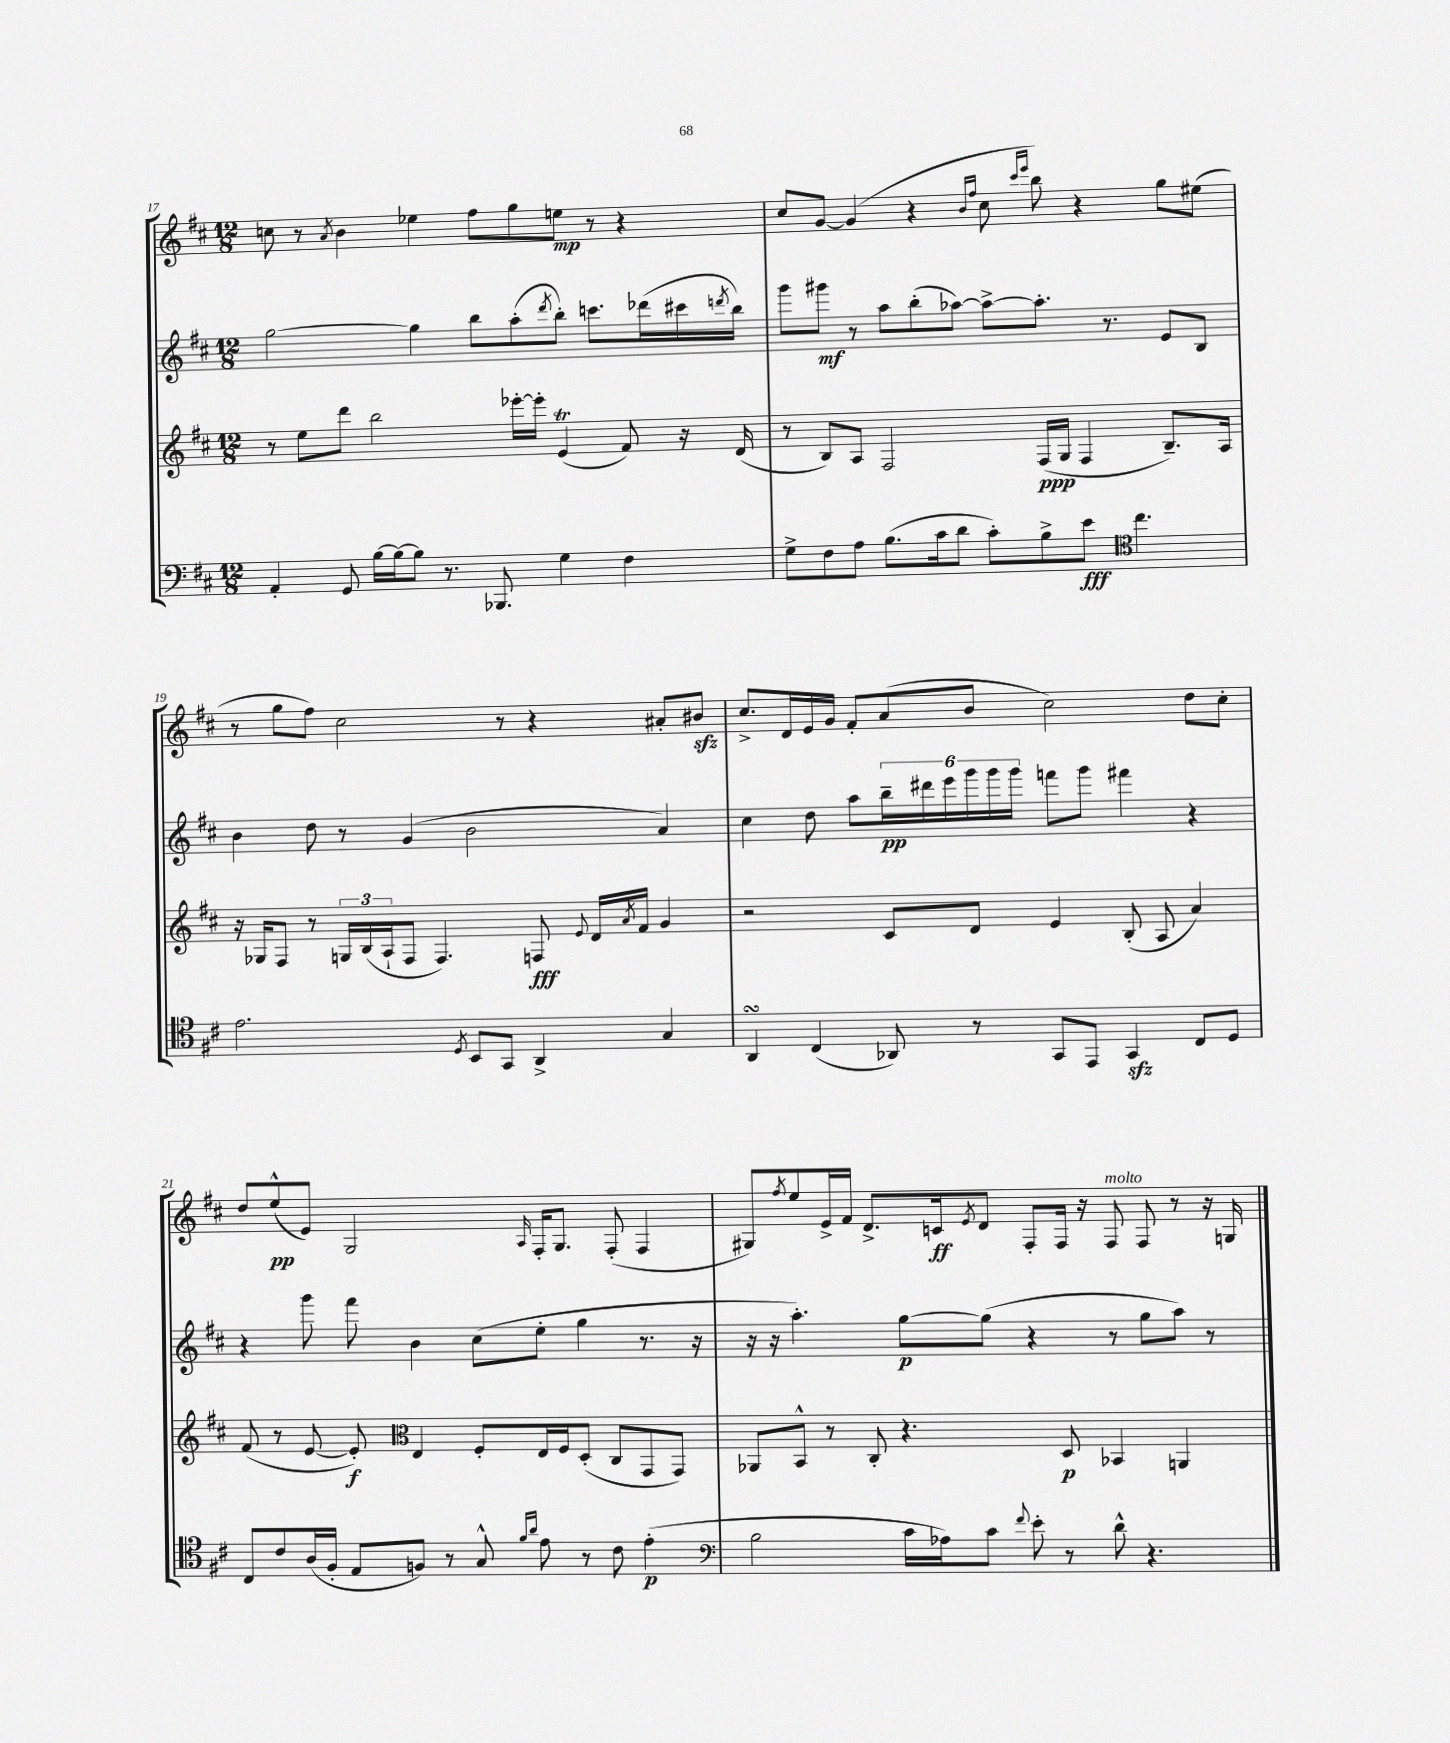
<<
\new StaffGroup <<
\new Staff = "s0" {
    \clef treble \key d \major \numericTimeSignature \time 12/8
    c''8 r8 \acciaccatura { a'8 } b'4 ees''4 fis''8 g''8 e''8\mp r8 r4 |
    cis''8 g'8~ g'4( r4 \grace { b'16 fis''16 } cis''8 \grace { cis'''16 e'''16 } b''8) r4 g''8 eis''8( |
    r8 g''8 fis''8) cis''2 r8 r4 ais'8-. bis'8\sfz |
    cis''8.-> d'16 e'16 g'16 fis'8-. a'8( b'8 cis''2) d''8 cis''8-. |
    d''8 e''8-^\pp( e'8) g2 \grace { a16 } fis16-. g8. fis8-.( fis4 |
    gis8) \acciaccatura { fis''8 } e''8 e'16-> fis'16 d'8.-> c'16\ff \acciaccatura { e'8 } d'8 fis8-. fis16 r16 fis8^\markup { \italic "molto" } fis8 r8 r16 g16 \bar "|." |
}
\new Staff = "s1" {
    \clef treble \key d \major \numericTimeSignature \time 12/8
    g''2~ g''4 b''8 a''8-.( \acciaccatura { d'''8 } b''8-.) c'''8. des'''16( cis'''16 \acciaccatura { d'''8 } b''16) |
    g'''8 gis'''8\mf r8 a''8 b''8-.( aes''8~) aes''8~-> aes''8.-. r8. e'8 b8 |
    b'4 d''8 r8 g'4( b'2 a'4) |
    cis''4 d''8 a''8 \tuplet 6/4 { b''16--\pp dis'''16 e'''16 g'''16 g'''16 g'''16 } f'''8 g'''8 fis'''4 r4 |
    r4 g'''8 fis'''8 b'4 cis''8( e''8-. g''4 r8. r16 |
    r16 r16 a''4.-.) g''8~\p g''8( r4 r8 g''8 a''8) r8 \bar "|." |
}
\new Staff = "s2" {
    \clef treble \key d \major \numericTimeSignature \time 12/8
    r8 e''8 d'''8 b''2 ees'''16~-. ees'''16-. e'4\trill( fis'8) r16 d'16( |
    r8 b8) a8 fis2 fis16\ppp( g16 fis4 b8.--) a16 |
    r16 ges16 fis8 r8 \tuplet 3/2 { g16 b16( a16-! } fis8 fis4.) f8\fff \appoggiatura { e'8 } d'16 \acciaccatura { a'8 } fis'16 g'4 |
    r2 cis'8 d'8 e'4 b8-.( a8 a'4) |
    fis'8( r8 e'8~ e'8-.\f) \clef alto e4 fis8-. e16 fis16 d8-.( cis8 g,8 g,8) |
    aes,8 b,8-^ r8 cis8-. r4. d8\p bes,4 a,4 \bar "|." |
}
\new Staff = "s3" {
    \clef bass \key d \major \numericTimeSignature \time 12/8
    a,4-. g,8 b16~ b16~ b8 r8. bes,,8. g4 fis4 |
    g8-> fis8 a8 b8.( cis'16 d'8 cis'8-.) b8-> e'8\fff \clef tenor cis''4. |
    e'2. \acciaccatura { d8 } b,8 g,8 a,4-> g4 |
    a,4\turn cis4( aes,8) r8 g,8 e,8 g,4\sfz cis8 d8 |
    cis8 cis'8 a16( fis16-. e8 f8) r8 g8-^ \grace { fis'16 a'16 } e'8 r8 cis'8 e'4-.\p( |
    \clef bass b2 cis'16 aes16) cis'8 \appoggiatura { fis'8 } e'8-. r8 d'8-^ r4. \bar "|." |
}
>>
>>
\layout { \context { \Score currentBarNumber = #17 } }
